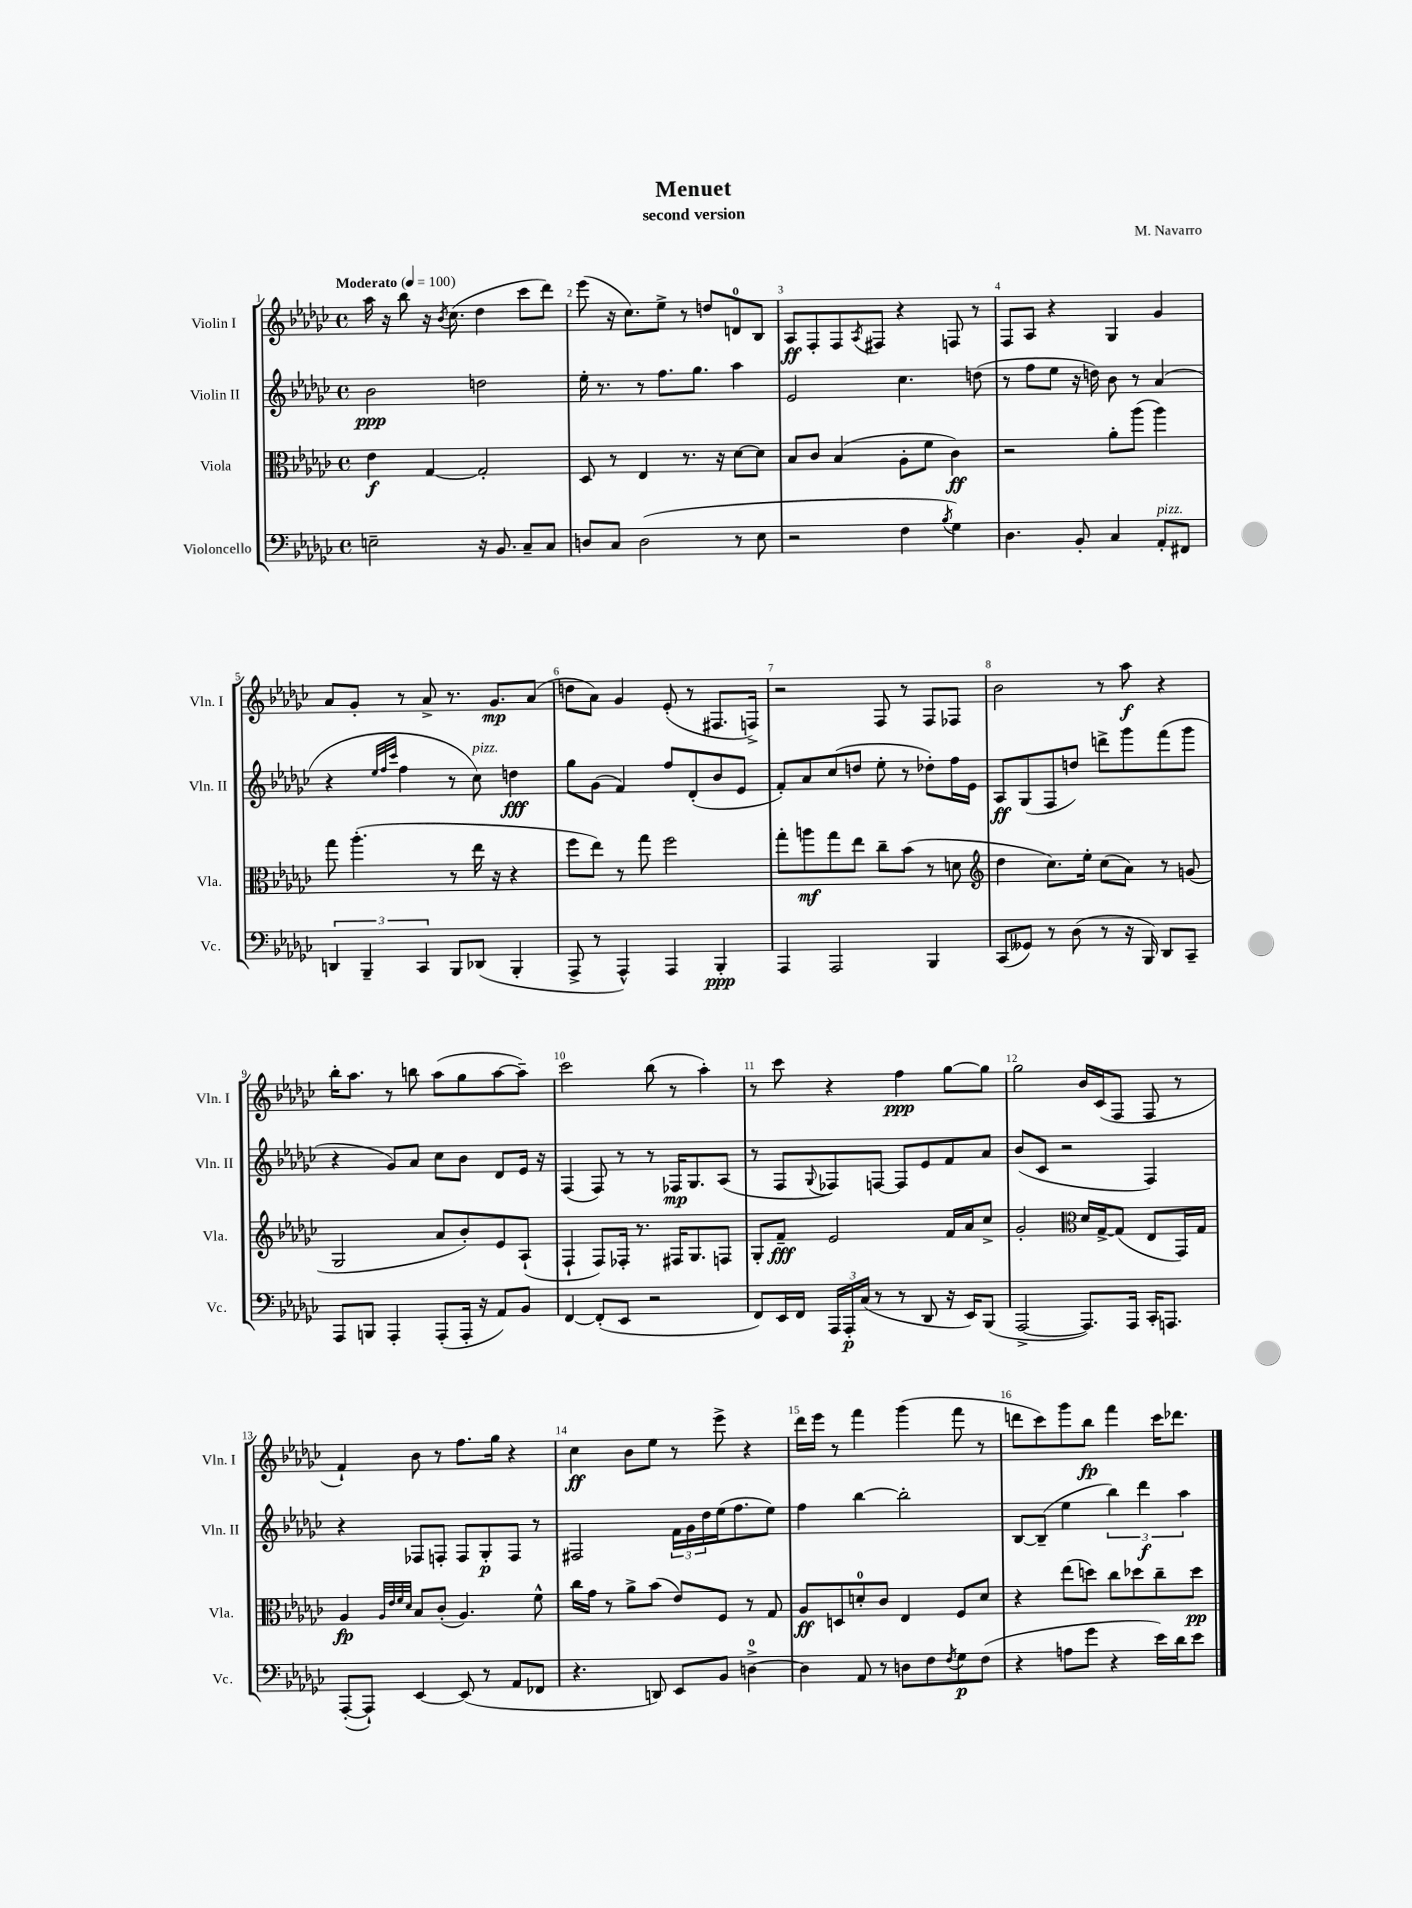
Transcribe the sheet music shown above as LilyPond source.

\header { title = "Menuet" composer = "M. Navarro" subtitle = "second version" }
<<
\new StaffGroup <<
\new Staff = "s0" \with { instrumentName = "Violin I" shortInstrumentName = "Vln. I" } {
    \clef treble \key ges \major \defaultTimeSignature \time 4/4 \tempo "Moderato" 4 = 100
    aes''16 r16 bes''8 r16 \acciaccatura { bes'8 } ces''8.( des''4 ces'''8 des'''8) |
    ees'''8( r16 ces''8.) ees''8-> r8 d''8 d'8-0 bes8 |
    aes8\ff f8-. f8 \acciaccatura { aes8 } fis8 r4 f8 r8 |
    f8 aes8 r4 ges4 ges'4 |
    aes'8 ges'8-. r8 aes'8-> r8. ges'8.\mp aes'8( |
    d''8 aes'8) ges'4 ees'8-.( r8 fis8. f16->) |
    r2 f8 r8 f8 fes8 |
    bes'2 r8 aes''8\f r4 |
    bes''16-. aes''8. r8 b''8 aes''8( ges''8 aes''8~ aes''8--) |
    ces'''2 bes''8( r8 aes''4-.) |
    r8 ces'''8 r4 f''4\ppp ges''8~ ges''8 |
    ges''2 bes'16 ces'16( f8 f8 r8 |
    f'4-!) bes'8 r8 f''8. ges''16 r4 |
    ces''4\ff bes'8 ees''8 r8 ees'''8-> r4 |
    des'''16 ees'''16 r8 f'''4 ges'''4( f'''8 r8 |
    d'''8 ces'''8) ges'''8 bes''8\fp f'''4 ces'''16 des'''8. \bar "|." |
}
\new Staff = "s1" \with { instrumentName = "Violin II" shortInstrumentName = "Vln. II" } {
    \clef treble \key ges \major \defaultTimeSignature \time 4/4
    bes'2\ppp d''2 |
    ees''16-. r8. r8 f''8. ges''8. aes''4 |
    ees'2 ces''4. d''8( |
    r8 f''8 ees''8 r16 d''16) bes'8 r8 aes'4( |
    r4 \grace { ees''32 f''32 ces'''32 } f''4 r8 ces''8^\markup { \italic "pizz." }) d''4\fff |
    ges''8 ges'8( f'4) f''8 des'8-.( bes'8 ees'8 |
    f'8-.) aes'8 ces''8( d''8 ees''8-. r8 des''8-.) f''16 ees'16 |
    aes8\ff ges8( f8 d''8) d'''8-> ges'''8 f'''8( ges'''8 |
    r4 ges'8) aes'8 ces''8 bes'8 des'8 ees'16 r16 |
    f4( f8) r8 r8 fes16\mp ges8. aes8( |
    r8 f8 \appoggiatura { ges8 } fes8) f8~ f8 ees'8 f'8 aes'8 |
    bes'8( ces'8 r2 f4) |
    r4 fes8 f8-. f8 ges8-.\p f8 r8 |
    fis2 \tuplet 3/2 { f'16 ges'16 des''16 } ees''16( f''8. ees''8) |
    f''4 bes''4~ bes''2-. |
    bes8~ bes8--( ees''4 \tuplet 3/2 { bes''4) des'''4\f aes''4 } \bar "|." |
}
\new Staff = "s2" \with { instrumentName = "Viola" shortInstrumentName = "Vla." } {
    \clef alto \key ges \major \defaultTimeSignature \time 4/4
    ees'4\f ges4~ ges2-. |
    des8 r8 ees4 r8. r16 des'8~ des'8 |
    bes8 ces'8 bes4( aes8-. f'8 ces'4\ff) |
    r2 aes'8-. aes''8( aes''4) |
    ges''8 aes''4.-.( r8 ees''16 r16 r4 |
    f''8 ees''8) r8 ges''8 f''2 |
    ges''8-. a''8\mf ges''8 ees''8 ces''8-- bes'8( r8 d'8 |
    \clef treble des''4 ces''8.) ees''16-. ces''8( aes'8) r8 g'8( |
    ges2 aes'8 bes'8-.) ees'8 aes8-!( |
    f4-! f8) fes16-. r8. fis16 ges8. f8 |
    ges8-. f'8--\fff ees'2 f'16 aes'16 ces''8-> |
    ges'2-. \clef alto des'16 ges16~-> ges8( ees8 ges,16) ges16 |
    aes4\fp \grace { aes32 ees'32 f'32 des'32 } bes8 ces'8-.( aes4.) f'8-^ |
    ces''16 ges'16 r8 aes'8-> bes'8( ees'8) f8 r8 ges8 |
    aes8\ff d8 d'8-0-. ces'8 ees4 f8 d'8 |
    r4 ees''8( d''8) ces''8 des''8 ces''8-- des''8\pp \bar "|." |
}
\new Staff = "s3" \with { instrumentName = "Violoncello" shortInstrumentName = "Vc." } {
    \clef bass \key ges \major \defaultTimeSignature \time 4/4
    e2-- r16 bes,8. ces8-- ces8 |
    d8 ces8 d2( r8 ees8 |
    r2 f4 \acciaccatura { bes8 } ges4) |
    des4. bes,8-. ces4 aes,8-.^\markup { \italic "pizz." } fis,8 |
    \tuplet 3/2 { d,4 bes,,4-- ces,4 } bes,,8 des,8( bes,,4-. |
    aes,,8-> r8 aes,,4-^) aes,,4 bes,,4-.\ppp |
    aes,,4 aes,,2 bes,,4 |
    ces,8( geses,8) r8 des8( r8 r16 bes,,16) des,8 ces,8-- |
    aes,,8 b,,8 aes,,4-. aes,,8-.( aes,,16-. r16 aes,8) bes,8 |
    f,4~ f,8-.( ees,8 r2 |
    f,8) ees,16 f,16 \tuplet 3/2 { aes,,16 aes,,16-.\p ces16( } r8 r8 des,8 r16 ees,16) bes,,8( |
    aes,,2~-> aes,,8.) aes,,16 ces,16-. a,,8. |
    aes,,8~-.( aes,,8-!) ees,4~ ees,8( r8 aes,8 fes,8 |
    r4. d,8) ees,8 bes,8 d4-0~-> |
    d4 aes,8 r8 d8 f8 \acciaccatura { f8 } ges8\p f8( |
    r4 a8 ges'8 r4 ees'16) des'16 ees'8 \bar "|." |
}
>>
>>
\layout { \context { \Score \override BarNumber.break-visibility = ##(#f #t #t) barNumberVisibility = #all-bar-numbers-visible } }
